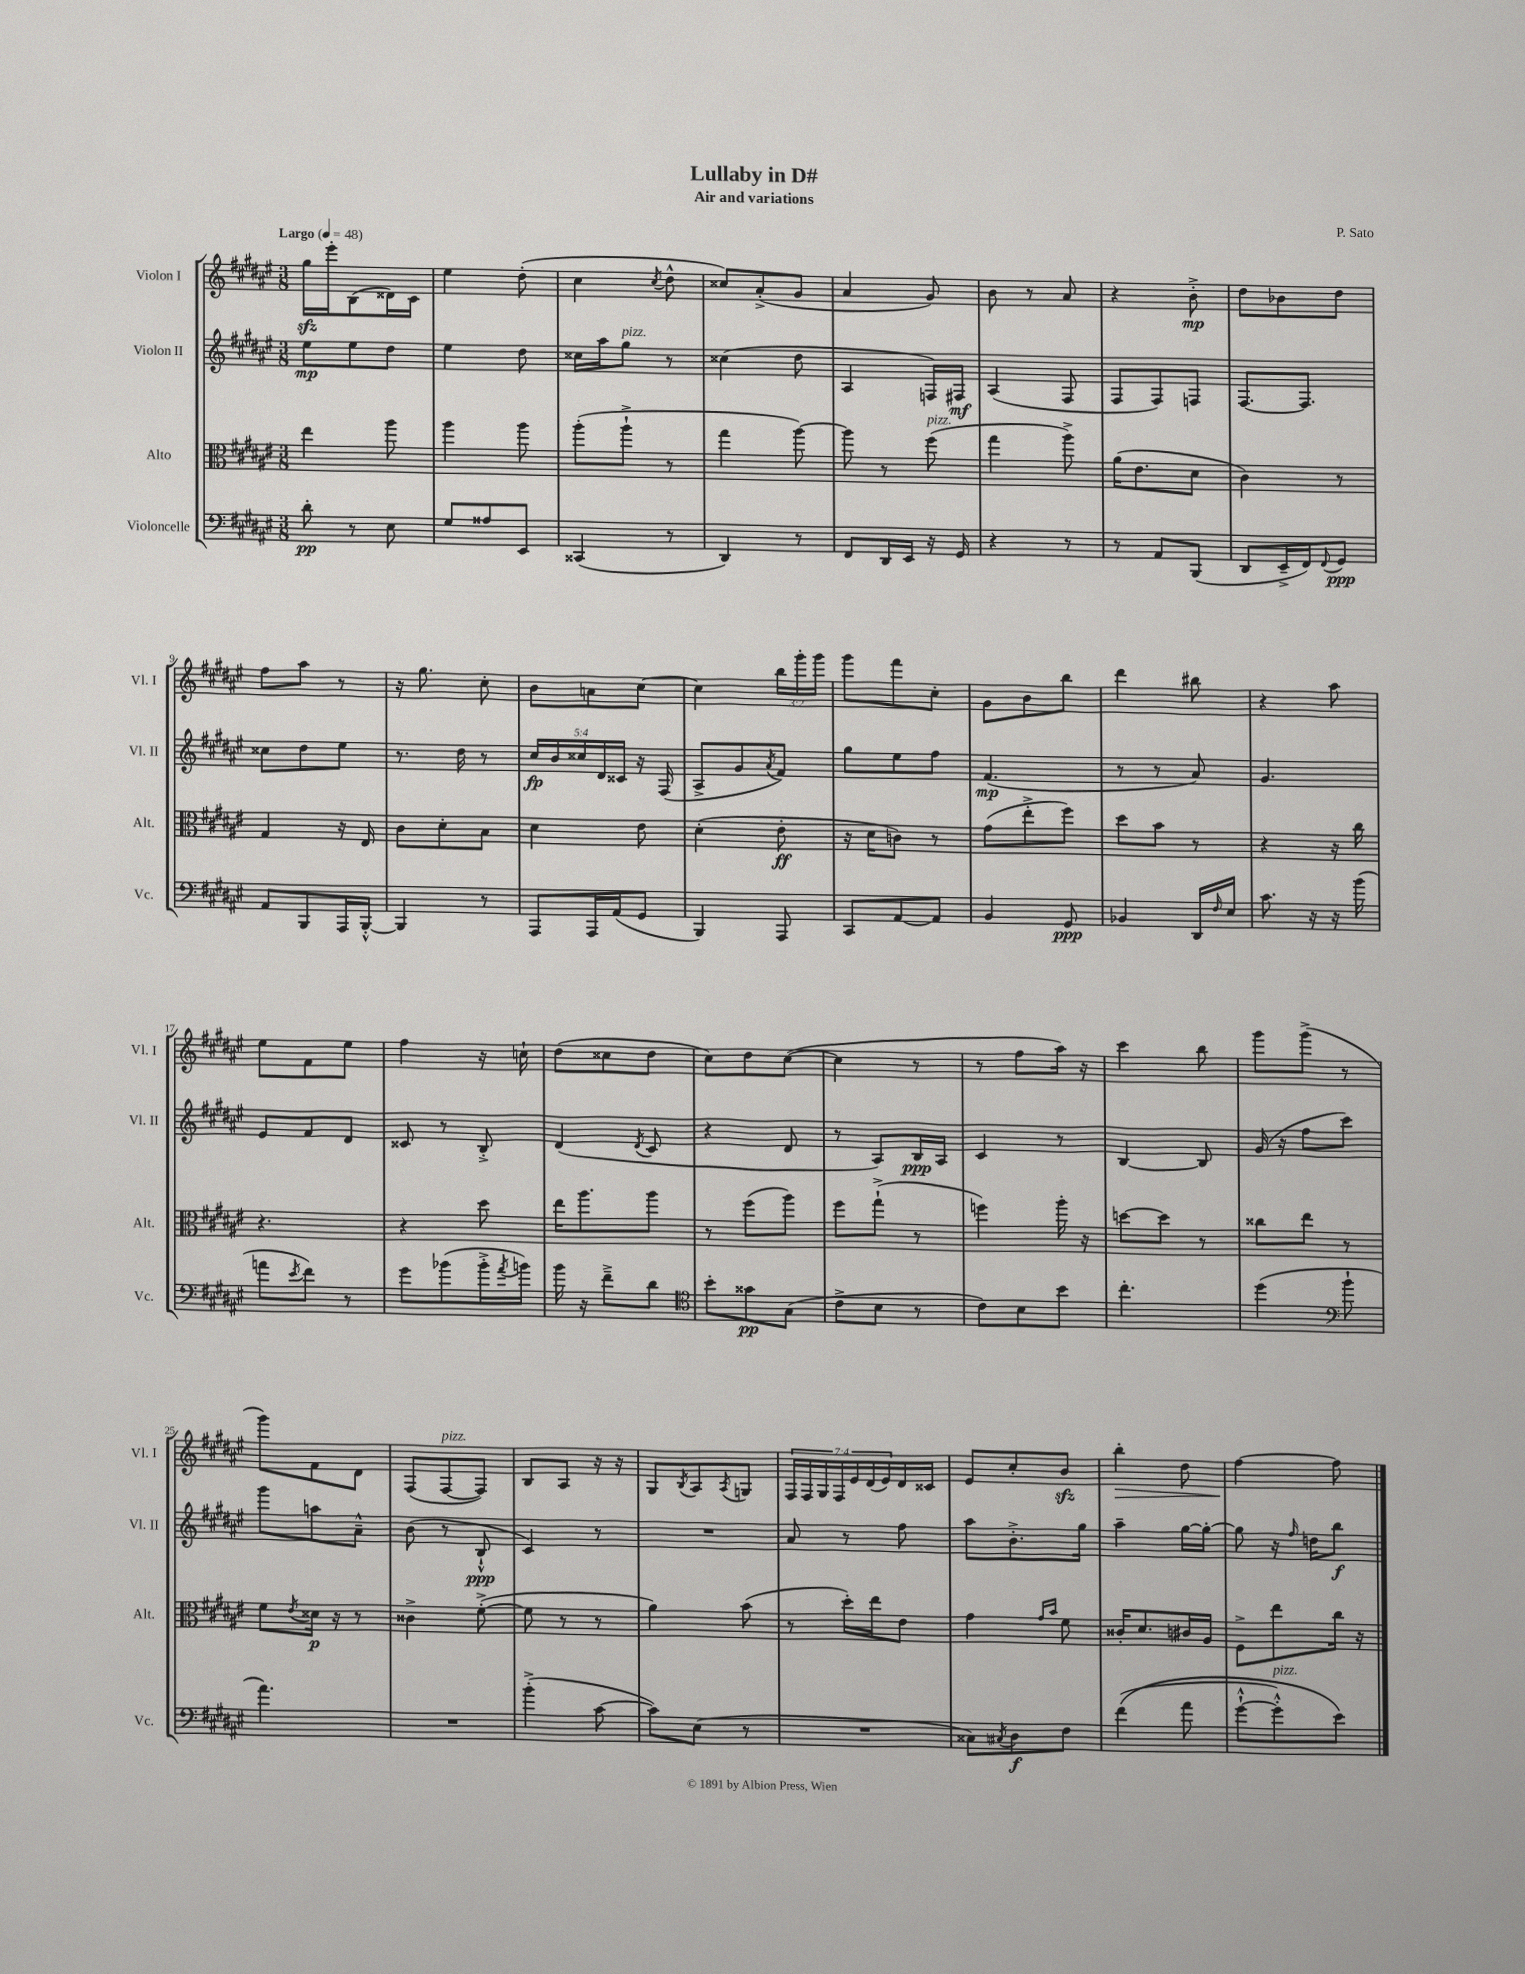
\header { title = "Lullaby in D#" composer = "P. Sato" subtitle = "Air and variations" }
<<
\new StaffGroup <<
\new Staff = "s0" \with { instrumentName = "Violon I" shortInstrumentName = "Vl. I" } {
    \clef treble \key fis \major \numericTimeSignature \time 3/8 \override Staff.TupletNumber.text = #tuplet-number::calc-fraction-text \tempo "Largo" 4 = 48
    gis''16\sfz eis'''16-. b8( disis'16) cis'16 |
    eis''4 dis''8-.( |
    cis''4 \acciaccatura { cis''8 } dis''8-^ |
    cisis''8) ais'8-.->( gis'8 |
    ais'4 gis'8) |
    b'8 r8 ais'8 |
    r4 b'8-.->\mp |
    dis''8 bes'8 dis''8 |
    fis''8 ais''8 r8 |
    r16 gis''8. cis''8-. |
    b'8 a'8 cis''8~ |
    cis''4 \tuplet 3/2 { b''16 gis'''16-. gis'''16 } |
    gis'''8 fis'''8 cis''8-. |
    gis'8 b'8 b''8 |
    dis'''4 bis''8 |
    r4 ais''8 |
    eis''8 fis'8 eis''8 |
    fis''4 r16 c''16-! |
    dis''8( cisis''8 dis''8 |
    cis''8) dis''8 cis''8~( |
    cis''4 r8 |
    r8 fis''8 ais''16) r16 |
    cis'''4 b''8 |
    gis'''8 gis'''8->( r8 |
    gis'''8) fis'8 dis'8 |
    fis8( fis8~^\markup { \italic "pizz." } fis8) |
    b8 ais8 r16 r16 |
    gis8 \acciaccatura { b8 } ais8 \acciaccatura { ais8 } g8 |
    \tuplet 7/4 { fis16 fis16 gis16 fis16 eis'16 dis'16( eis'16) } dis'16 cisis'16 |
    eis'8 cis''8-. b'8\sfz |
    b''4-.\> dis''8 |
    fis''4~\! fis''8 \bar "|." |
}
\new Staff = "s1" \with { instrumentName = "Violon II" shortInstrumentName = "Vl. II" } {
    \clef treble \key fis \major \numericTimeSignature \time 3/8 \override Staff.TupletNumber.text = #tuplet-number::calc-fraction-text
    eis''8\mp eis''8 dis''8 |
    eis''4 dis''8 |
    cisis''16 ais''16 gis''8^\markup { \italic "pizz." } r8 |
    cisis''4( dis''8 |
    ais4 f16) fis16\mf |
    ais4( fis8 |
    fis8 fis8) f8 |
    fis8.~ fis8. |
    cisis''8 dis''8 eis''8 |
    r8. dis''16 r8 |
    \tuplet 5/4 { cis''16\fp b'16 cisis''16 dis'16 cisis'16 } r16 fis16( |
    ais8-> gis'8 \acciaccatura { ais'8 } fis'8) |
    gis''8 eis''8 fis''8 |
    fis'4.\mp( |
    r8 r8 ais'8) |
    gis'4. |
    eis'8 fis'8 dis'8 |
    cisis'8 r8 b8-.-> |
    dis'4( \acciaccatura { dis'8 } cis'8 |
    r4 dis'8 |
    r8 ais8) b16\ppp ais16 |
    cis'4 r8 |
    b4~ b8 |
    gis'16( r16 fis''8 cis'''8) |
    gis'''8 a''8 ais'8---^ |
    b'8( r8 b8-!-^\ppp |
    cis'4) r8 |
    R4. |
    ais'8 r8 fis''8 |
    ais''8 b'8.-.-> gis''16 |
    ais''4-- gis''16~ gis''16~-. |
    gis''8 r16 \grace { fis''16 } d''16 b''8\f \bar "|." |
}
\new Staff = "s2" \with { instrumentName = "Alto" shortInstrumentName = "Alt." } {
    \clef alto \key fis \major \numericTimeSignature \time 3/8
    eis''4 ais''8 |
    ais''4 ais''8 |
    ais''8-.( ais''8-!-> r8 |
    gis''4 ais''8~) |
    ais''8 r8 fis''8^\markup { \italic "pizz." }( |
    gis''4 ais''8->) |
    ais'16( eis'8. dis'8 |
    cis'4) r8 |
    gis4 r16 eis16 |
    cis'8 dis'8-. b8 |
    dis'4 eis'8 |
    dis'4-.( eis'8-.\ff |
    r16 dis'16 c'8) r8 |
    gis'8( eis''8-.-> fis''8) |
    dis''8 b'8 r8 |
    r4 r16 cis''16 |
    r4. |
    r4 dis''8 |
    eis''16 ais''8. ais''8 |
    r8 fis''8( ais''8) |
    fis''8 gis''8-!->( r8 |
    f''4) ais''16-. r16 |
    d''8~ d''8 r8 |
    cisis''8 eis''8 r8 |
    fis'8 \acciaccatura { eis'8 } disis'16\p r16 r8 |
    cisis'4-> fis'8~-.->( |
    fis'8 r8 r8 |
    ais'4) b'8( |
    r8 dis''16-.) eis''16 eis'8 |
    gis'4 \grace { gis'16 b'16 } fis'8 |
    cisis'16-. dis'8. cis'16 ais16 |
    fis8-> eis''8 cis''16 r16 \bar "|." |
}
\new Staff = "s3" \with { instrumentName = "Violoncelle" shortInstrumentName = "Vc." } {
    \clef bass \key fis \major \numericTimeSignature \time 3/8
    dis'8-.\pp r8 eis8 |
    gis8 aisis8 eis,8 |
    cisis,4( r8 |
    dis,4) r8 |
    fis,8 dis,16 eis,16 r16 gis,16 |
    r4 r8 |
    r8 ais,8 b,,8( |
    dis,8 eis,16---> fis,16) \appoggiatura { fis,8 } gis,8\ppp |
    ais,8 b,,8 ais,,16 b,,16~-.-^ |
    b,,4 r8 |
    ais,,8 ais,,16 ais,16( gis,8 |
    b,,4) ais,,8 |
    cis,8 ais,8~ ais,8 |
    b,4 gis,8\ppp |
    bes,4 dis,16 \grace { fis16 } eis16 |
    cis'8. r16 r16 b'16( |
    a'8 \acciaccatura { eis'8 } fis'8) r8 |
    gis'8 bes'8( bes'16-.-> \acciaccatura { ais'8 } b'16) |
    b'16 r16 fis'8---> dis'8 |
    \clef tenor b'8-. gisis'8\pp gis8( |
    cis'8-> b8 r8 |
    cis'8) b8 b'8 |
    cis''4.-. |
    dis''4( \clef bass b'8-! |
    ais'4.) |
    R4. |
    b'4-.->( cis'8~ |
    cis'8) eis8( r8 |
    R4. |
    cisis8) \acciaccatura { cis8 } dis8\f fis8 |
    fis'4(\( ais'8 |
    gis'8~-!-^ gis'8-.-^^\markup { \italic "pizz." }) eis'8\) \bar "|." |
}
>>
>>
